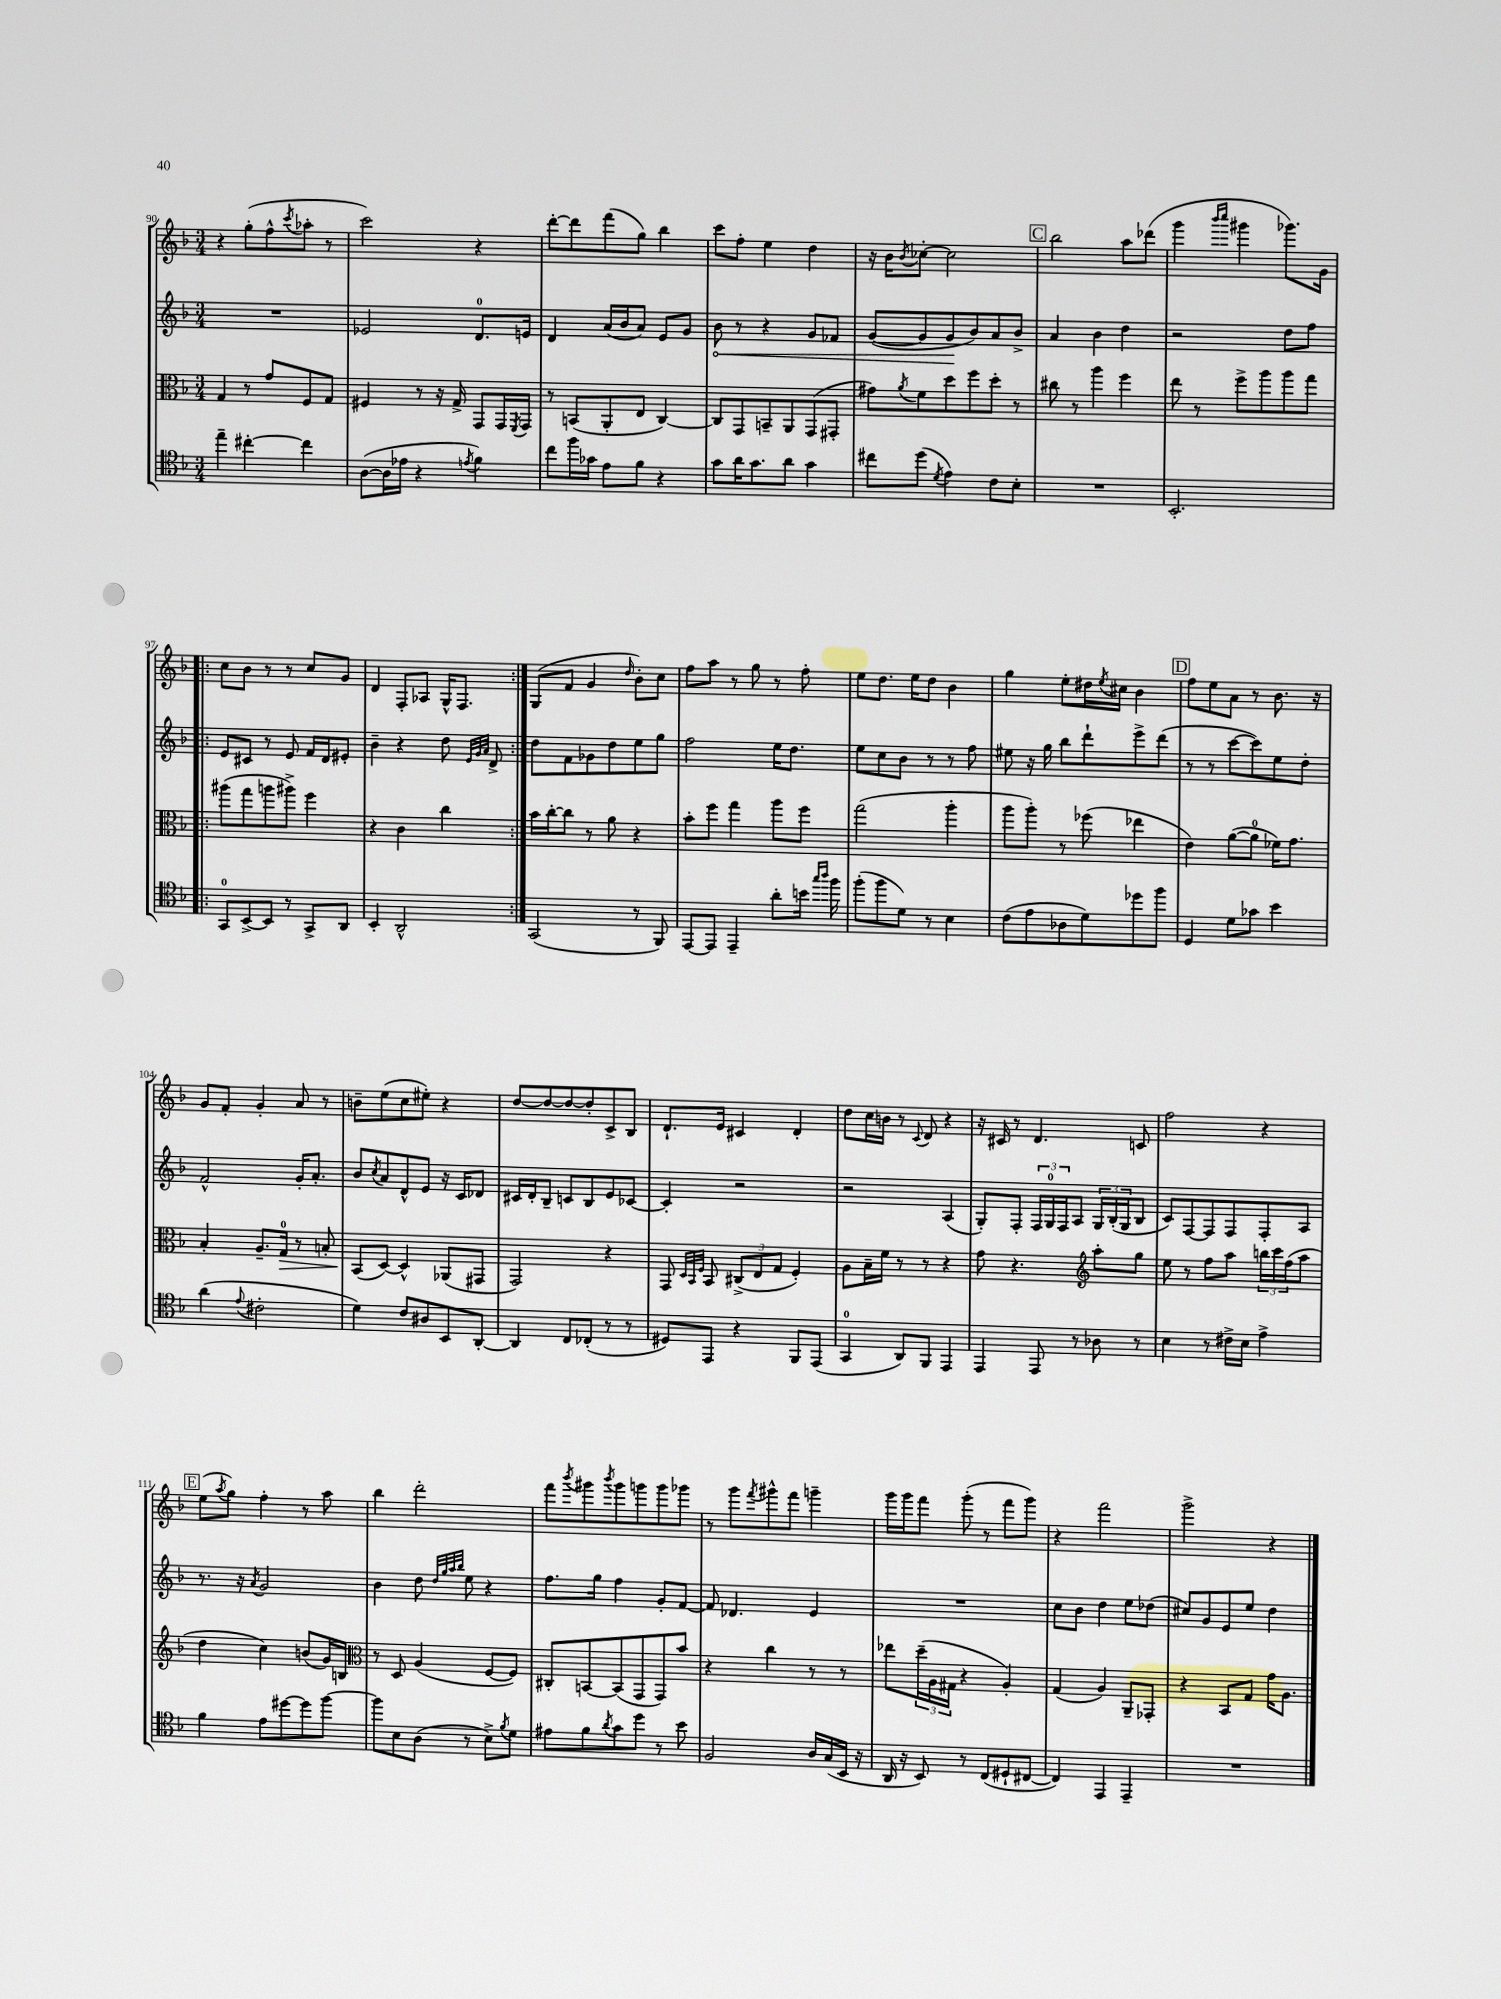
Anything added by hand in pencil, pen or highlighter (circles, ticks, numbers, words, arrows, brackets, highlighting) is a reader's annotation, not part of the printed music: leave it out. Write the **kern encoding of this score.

**kern	**kern	**kern	**kern
*staff4	*staff3	*staff2	*staff1
*clefC4	*clefC3	*clefG2	*clefG2
*k[b-]	*k[b-]	*k[b-]	*k[b-]
*M3/4	*M3/4	*M3/4	*M3/4
4ee~	4G	2.r	4r
[4cc#'	8r	.	(8gg'
.	8g	.	8ff^^
.	.	.	8qccc
4cc#]	8F	.	8aa-'
.	8G	.	8r
=	=	=	=
([8A	4F#	2e-	2ccc)
16A]	.	.	.
16e-	.	.	.
4r	8r	.	.
.	16r	.	.
.	16G^	.	.
8qe	.	.	.
4f)	8GG	8.d	4r
.	16GG	.	.
.	8qFF	.	.
.	16GG	16e	.
=	=	=	=
8cc	8r	4d	[8ddd'
16ff	(8BB	.	8ddd]
16g-	.	.	.
8e	8AA'	(16a	(8fff
.	.	16b-	.
8f	8E	8a)	8gg)
4r	[4C)	8e	4bb-
.	.	8g	.
=	=	=	=
8g	8C]	8b-	8ccc
16a	8GG	8r	8ff'
8.g	.	.	.
.	8BB~	4r	4ee
8a	8AA	.	.
4g	(8GG	8g	4dd
.	8GG#'	8f-	.
=	=	=	=
8cc#	8g#)	([8g	16r
.	.	.	16b-
.	8qa	.	8qb-
(8dd	8f	8g]	[8cc-'
8qd	.	.	.
4e)	8dd	8g	2cc-]
.	8ff	8b-)	.
8c	8dd'	8a	.
8B-'	8r	8b-^	.
=	=	=	=
2.r	8cc#	4a	2bb-
.	8r	.	.
.	4aa	4b-	.
.	4ff	4dd	8aa
.	.	.	(8ddd-
=	=	=	=
2.BB-'	8ee	2r	4ggg
.	8r	.	.
.	.	.	16qqbbb-
.	.	.	16qqcccc
.	8ff^	.	4ggg#
.	8aa	.	.
.	8aa	8dd	8.ggg-)
.	8gg	8ff	.
.	.	.	16g
=!|:	=!|:	=!|:	=!|:
8GG	(8aa#	8e	8cc
[8BB-^	8gg	8c#	8b-
8BB-]	8aa	8r	8r
8r	8aa#^)	8e	8r
8GG^	4ff	16f	8cc
.	.	16d	.
8AA	.	8e#'	8g
=	=	=	=
4BB-'	4r	4b-~	4d
2AA^^	4c	4r	8F'
.	.	.	8A-
.	4cc	8dd	16G^^
.	.	.	8.F
.	.	32qqe	.
.	.	32qqg	.
.	.	32qqa	.
.	.	8d^	.
=:|!	=:|!	=:|!	=:|!
(2GG	16b-	8dd	(8G
.	[16cc'	.	.
.	8cc]	8f	8f
.	8r	8g-	4g
.	8a	8dd	.
.	.	.	16qqdd
8r	4r	8ee	8b-')
8FF)	.	8gg	8cc
=	=	=	=
[8EE	8b-'	2ff	8ff
8EE]	8ff	.	8aa
4EE~	4gg	.	8r
.	.	.	8gg
8a'	8aa	16ee	8r
.	.	8.dd	.
16b	8ff	.	8ff'
16qqgg	.	.	.
16qqaa	.	.	.
16ff	.	.	.
=	=	=	=
(8ff'	(2gg	8ee	8ee
8ff	.	8cc	8.dd
8d)	.	8b-	.
.	.	.	16ee
8r	.	8r	8dd
4B-	4aa'	8r	4b-
.	.	8ff	.
=	=	=	=
(8c	8aa	8ee#	4gg
8e	8aa')	16r	.
.	.	16gg	.
8A-	8r	8bb-	8ee'
8d)	(8ff-	8ddd`	16dd#
.	.	.	8qee
.	.	.	16cc#
8dd-	4ee-	8eee^	4b-
8ff	.	(8ddd	.
=	=	=	=
4D	4e)	8r	8ff
.	.	8r	8ee
8d	([8a	[8ccc	8a
8g-	8a]	8ccc])	8r
4b-	16f-)	8ee	8.b-
.	8.g	.	.
.	.	8dd'	.
.	.	.	16r
=	=	=	=
(4a	4B-'	2f^^	8g
.	.	.	8f'
8qqe	.	.	.
2c#'	8.A~	.	4g'
.	16G	.	.
.	8r	16g'	8a
.	.	8.a'	.
.	8B'	.	8r
=	=	=	=
4d)	(8BB-	8b-	8b~
.	.	8qcc	.
.	[8D)	8a	(8ee
8c	4D^^]	8d^^	8cc
8A#	.	8e	8ee#')
8BB-	(8AA-	16r	4r
.	.	16c	.
[8AA'	8GG#	8d-	.
=	=	=	=
4AA]	2GG)	16c#	[8dd
.	.	16d'	.
.	.	8B-~	8dd_
8C	.	8c	8dd_
(8C-'	.	8B-	8dd']
8r	4r	8e	8c^
8r	.	[8c-	8B-
=	=	=	=
8D#)	8GG	4c-']	8.d`
.	32qqD	.	.
.	32qqBB-	.	.
.	32qqF	.	.
8EE	8BB-	.	.
.	.	.	16e
4r	(12C#^	2r	4c#
.	12E	.	.
.	12G	.	.
8FF	4F')	.	4d'
(8EE	.	.	.
=	=	=	=
4GG	8A	2r	8dd
.	16B-~	.	16cc
.	16f	.	16b
8AA)	8r	.	8r
.	.	.	8qqc
8FF	8r	.	8d
4EE	4r	(4A	4r
=	=	=	=
4EE	8g	8G')	16r
.	.	.	16c#
.	4.r	8F'	8r
8EE	.	24F	4.d
.	.	24G	.
.	.	24F	.
8r	.	8A	.
*	*clefG2	*	*
8A-	8aa'	24G	.
.	.	(24B-'	.
.	.	24G	.
8r	8gg	8B-	8c
=	=	=	=
4B-	8ee	8c)	2ff
.	8r	[8F	.
8r	8ff	8F]	.
16c#^	8aa	8F	.
16B-	.	.	.
4e^	24bb	8F'	4r
.	24ccc	.	.
.	(24ff	.	.
.	8aa	8A	.
=	=	=	=
4f	4dd	8.r	(8ee
.	.	.	8qaa
.	.	.	8gg)
.	.	16r	.
.	.	8qa	.
8e	4cc)	2g	4ff'
[8dd#	.	.	.
8dd#]	(8b	.	8r
[8ff	16g)	.	8aa
.	16B	.	.
=	=	=	=
*	*clefC3	*	*
8ff]	8r	4b-	4bb-
8B-	8D	.	.
(8A	(4A	8dd	2ddd'
.	.	32qqdd	.
.	.	32qqgg	.
.	.	32qqaa	.
.	.	32qqbb-	.
8r	.	8ee	.
8B-^)	[8F	4r	.
8qf	.	.	.
8d	8F])	.	.
=	=	=	=
8e#	8C#'	8.ff	8fff
.	.	.	8qbbb-
8f	[8BB	.	8ggg#
.	.	16gg	.
8qa	.	.	8qbbb-
8g	(8BB]	4ff	8ggg#
8dd	8GG	.	8ggg
8r	8GG)	8g'	8ggg
8b-	8b-	[8f	8ggg-
=	=	=	=
2F	4r	8f]	8r
.	.	4.d-	8ggg
.	.	.	8qfff
.	4cc	.	8ggg#^^
.	.	.	8fff
16A	8r	4e	4ggg~
(16G	.	.	.
16BB-	8r	.	.
16r	.	.	.
=	=	=	=
16AA	8ee-	2.r	16ggg
16r	.	.	16ggg
8BB-)	(24dd~	.	8fff
.	24A	.	.
.	24G#	.	.
8r	4r	.	(8ggg'
(8C	.	.	8r
8D#`	4A')	.	8fff
[8C#	.	.	8ggg)
=	=	=	=
4C#])	(4G	8cc	4r
.	.	8b-	.
4EE	4A)	4dd	2fff
4EE~	8AA~	8ee	.
.	8GG-'	(8dd-	.
=	=	=	=
2.r	4r	8cc#)	2ggg^
.	.	8g	.
.	8BB-	8e	.
.	8G	8ee	.
.	16g	4dd	4r
.	8.A	.	.
==	==	==	==
*-	*-	*-	*-
